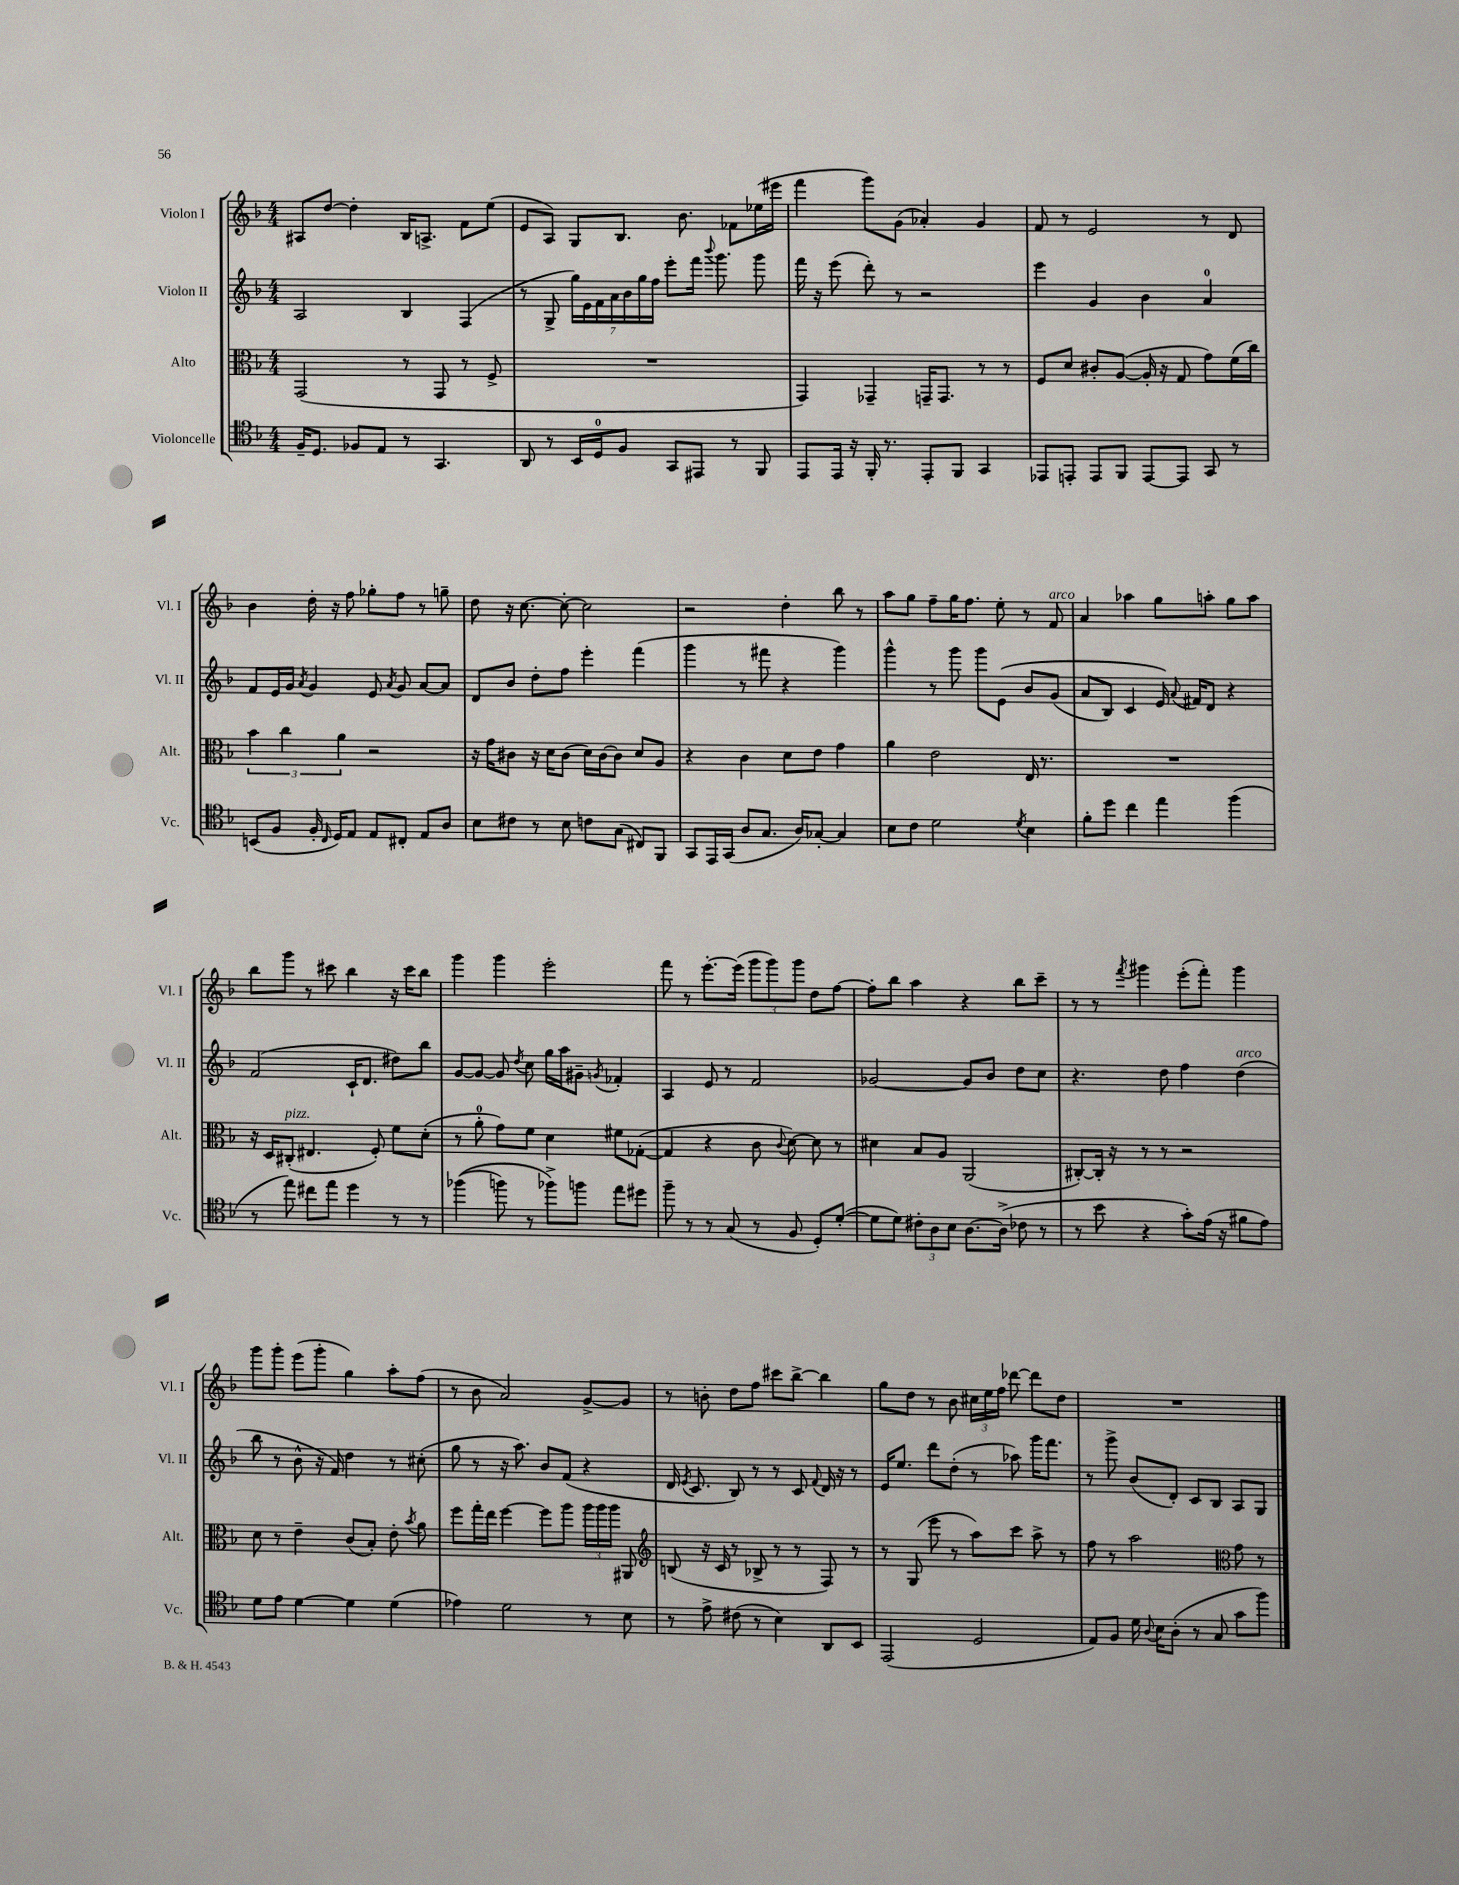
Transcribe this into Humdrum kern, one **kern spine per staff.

**kern	**kern	**kern	**kern
*staff4	*staff3	*staff2	*staff1
*clefC4	*clefC3	*clefG2	*clefG2
*k[b-]	*k[b-]	*k[b-]	*k[b-]
*M4/4	*M4/4	*M4/4	*M4/4
16F~	(2GG	2A	8A#
8.D	.	.	.
.	.	.	[8dd
8F-	.	.	4dd']
8E	.	.	.
8r	8r	4B-	16B-
.	.	.	8.A^
4.GG	8GG	.	.
.	8r	(4F	8f
.	8F^	.	(8ee
=	=	=	=
8AA	1r	8r	8e
8r	.	8G^	8A)
16BB-	.	28gg)	8G
.	.	28e	.
16D	.	.	.
.	.	28f	.
.	.	28a	.
8F	.	.	8.B-
.	.	28b-	.
.	.	28gg	.
.	.	28ff	.
8GG	.	8eee'	.
.	.	.	8.b-
8EE#	.	16fff	.
.	.	8qqbbb-	.
.	.	8.ggg	.
8r	.	.	8f-
8FF	.	8ggg	(16ee-
.	.	.	16eee#
=	=	=	=
8EE	4GG)	16fff	4fff
.	.	16r	.
16EE	.	(8eee	.
16r	.	.	.
16FF'	4GG-~	8ddd')	8ggg)
8.r	.	.	.
.	.	8r	(8g
8EE'	16GG~	2r	4a-')
.	8.GG	.	.
8FF	.	.	.
4GG	8r	.	4g
.	8r	.	.
=	=	=	=
8EE-	8F	4eee	8f
8EE'	8d	.	8r
8EE	8c#'	4g	2e
8FF	([8A	.	.
[8EE	16A']	4b-	.
.	16r	.	.
8EE]	8G	.	.
8GG	8g)	4a	8r
8r	(16f	.	8d
.	16cc)	.	.
=	=	=	=
(8BB	6b-	8f	4b-
8F	.	16e	.
.	6cc	.	.
.	.	16g	.
.	.	8qa	.
16F'	.	4g	16dd'
16qqC	.	.	.
16D)	.	.	16r
.	6a	.	.
8E	.	.	8ff
8E	2r	8e	8gg-'
.	.	8qa	.
8C#'	.	8g	8ff
8E	.	[8a	8r
8A	.	8a]	8gg~
=	=	=	=
8B-	16r	8d	8dd
.	16g	.	.
8c#	8c#	8b-	16r
.	.	.	[8.cc
8r	16r	8dd'	.
.	16d	.	.
8B-	(8c#	8ff	8cc'_
8c	16d)	4eee'	2cc]
.	[16c#	.	.
(8G	8c#]	.	.
8C#)	8d	(4fff	.
8FF	8A	.	.
=	=	=	=
8GG	4r	4ggg	2r
16EE	.	.	.
(16GG	.	.	.
8A	4c	8r	.
8.G	.	8fff#	.
.	8d	4r	4dd'
16A)	.	.	.
[8G-'	8e	.	.
4G-]	4g	4ggg)	8bb-
.	.	.	8r
=	=	=	=
8B-	4a	4ggg^^	8aa
8c	.	.	8gg
2d	2e	8r	8ff~
.	.	8ggg	16gg
.	.	.	8.ff
.	.	8ggg	.
.	.	&(8e	8ee'
8qd	.	.	.
4B-	16E	8b-	8r
.	8.r	.	.
.	.	(8g	8f
=	=	=	=
8f'	1r	8a	4a
8dd	.	8B-)	.
4cc	.	4c	4aa-
4ee	.	16e&)	8gg
.	.	8qqa	.
.	.	16f#	.
.	.	8d	8aa'
(4ff	.	4r	8gg
.	.	.	8aa
=	=	=	=
8r	16r	(2f	8bb-
.	16D	.	.
8ee)	(8C#'	.	8ggg
8cc#	4.E#	.	8r
8ee	.	.	8ccc#
4dd	.	16c`	4bb-
.	.	8.d	.
.	8F')	.	.
8r	8f	8dd#)	16r
.	.	.	16ccc#
8r	(8d'	8bb-	8bb-
=	=	=	=
&((4ff-	8r	[8g	4ggg
.	8a'	8g_	.
8ff)	8g)	8g]	4ggg
.	.	8qdd	.
8r	8f	8cc	.
8ff-^&)	4d	16gg	2eee'
.	.	16aa	.
8ff	.	8g#~	.
.	.	8qg	.
8ee	8f#	4f-'	.
8dd#	([8G-'	.	.
=	=	=	=
8ff~	4G-]	4A	8fff
8r	.	.	8r
8r	4r	8e	[8.eee'
(8G	.	8r	.
.	.	.	(16eee]
8r	8c	2f	12ggg
.	.	.	12ggg)
.	8qqc	.	.
8F	[8d)	.	.
.	.	.	12ggg
8D')	8d]	.	8dd
([8d'	8r	.	[8ff
=	=	=	=
8d]	4d#	[2g-	8ff']
8d)	.	.	8bb-
12c#'	8B-	.	4aa
12A	.	.	.
.	8A	.	.
12B-	.	.	.
[8.A	(2AA	8g-]	4r
.	.	8b-	.
(16A^]	.	.	.
8c-	.	8dd	8bb-
8r	.	8cc	8ccc~
=	=	=	=
8r	[8C#')	4.r	8r
8b-	16C#']	.	8r
.	16r	.	.
.	.	.	8qfff
4r	8r	.	4ggg#
.	8r	8dd	.
8g')	2r	4ff	(8eee'
(16e	.	.	8fff')
16r	.	.	.
8f#	.	(4dd	4ggg#
8e)	.	.	.
=	=	=	=
8d	8d	8bb-	8ggg
8e	8r	8r	8ggg'
[4d	4e~	8b-^^	(8eee
.	.	16r	8ggg'
.	.	16f)	.
4d]	(8c	4dd	4gg)
.	8B-')	.	.
(4d	8e'	8r	8aa'
.	8qb-	.	.
.	8a	(8cc#'	(8ff
=	=	=	=
4e-)	8ff	8gg	8r
.	16gg'	8r	8b-
.	16ee	.	.
2d	[4ff	16r	2a)
.	.	8.aa)	.
.	8ff]	8b-	.
.	8aa	(8f	.
8r	24aa	4r	[8g^
.	24aa	.	.
.	24aa	.	.
8B-	8AA#	.	8g]
=	=	=	=
*	*clefG2	*	*
8r	(8B	16d	8r
.	.	8qe	.
.	.	8.c	.
8e^	16r	.	8b'
.	16c	.	.
(8c#	8r	8B-)	8dd
8r	8B-^	8r	8ff
4B-)	8r	8r	8ccc#
.	8r	8c	[8bb-^
.	.	8qqf	.
8AA	8F)	16d	4bb-]
.	.	16r	.
8BB-	8r	8r	.
=	=	=	=
(2EE	8r	16e	8gg
.	.	8.ee	.
.	(8G	.	8dd
.	8eee	8ddd	8r
.	8r	(8dd'	8b-
2D	8aa)	8r	24cc#
.	.	.	24ee
.	.	.	24ff
.	8ccc	8aa-)	[8ddd-
.	8aa^	16ggg	8ddd-]
.	.	8.fff	.
.	8r	.	8dd
=	=	=	=
8E)	8ff	8r	1r
8F	8r	8ggg^	.
16d	2aa	(8b-	.
8qqA	.	.	.
16B-	.	.	.
(8A'	.	8d')	.
8r	.	8c	.
8G	.	8B-	.
*	*clefC3	*	*
8g	8g	8A	.
8ff)	8r	8G	.
==	==	==	==
*-	*-	*-	*-
